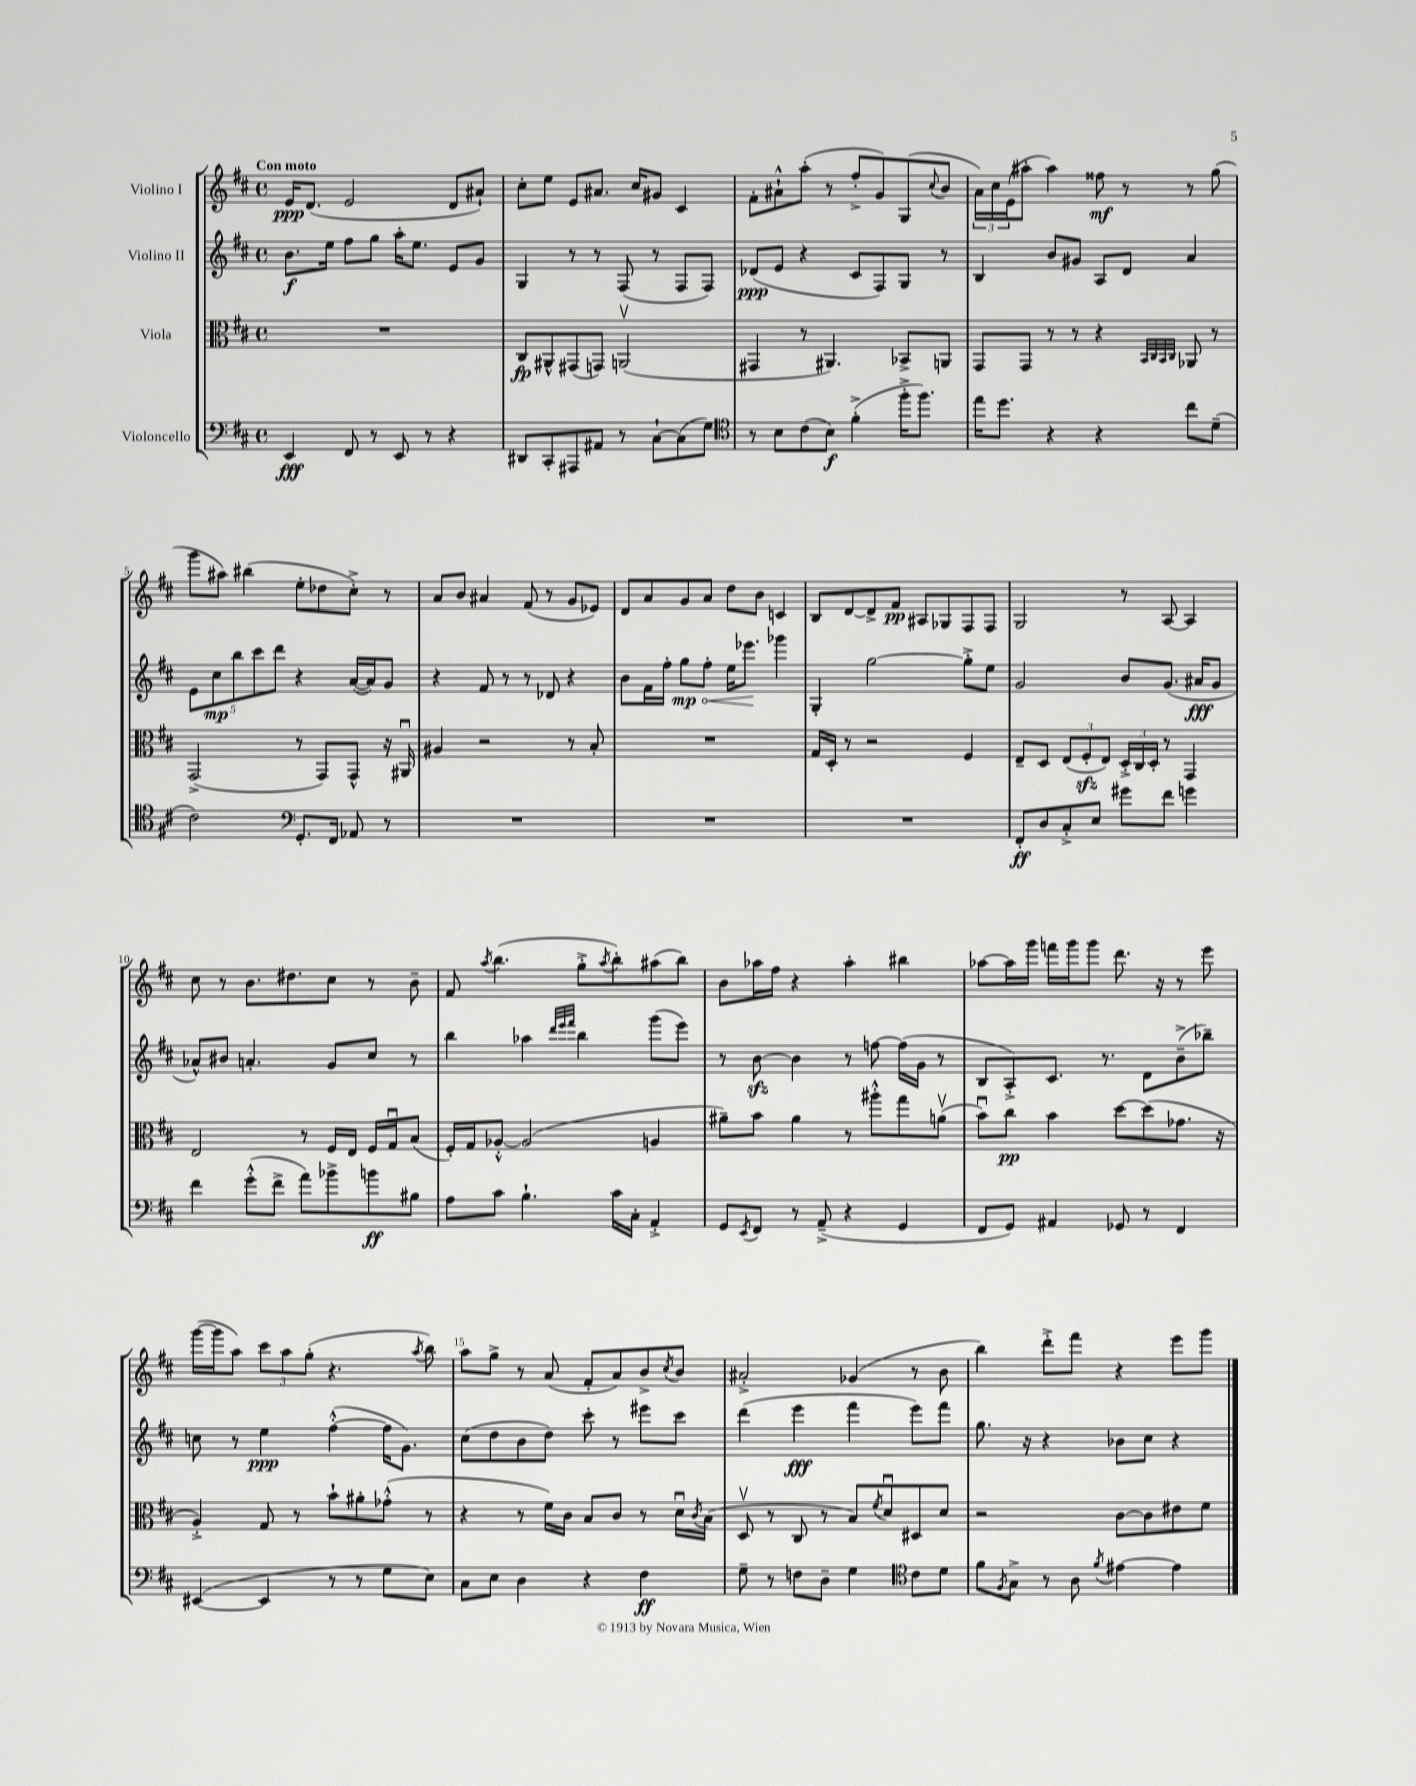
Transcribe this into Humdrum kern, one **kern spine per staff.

**kern	**dynam	**kern	**dynam	**kern	**dynam	**kern	**dynam
*part4	*part4	*part3	*part3	*part2	*part2	*part1	*part1
*staff4	*staff4	*staff3	*staff3	*staff2	*staff2	*staff1	*staff1
*I"Violoncello	*	*I"Viola	*	*I"Violino II	*	*I"Violino I	*
*clefF4	*	*clefC3	*	*clefG2	*	*clefG2	*
*k[f#c#]	*	*k[f#c#]	*	*k[f#c#]	*	*k[f#c#]	*
*M4/4	*	*M4/4	*	*M4/4	*	*M4/4	*
*met(c)	*	*met(c)	*	*met(c)	*	*met(c)	*
=1	=1	=1	=1	=1	=1	=1	=1
!	!	!	!	!	!	!LO:TX:a:B:t=Con moto	!
4EE/	fff	1r	.	8.b\L	f	16e/KL	ppp
.	.	.	.	.	.	(8.d/J	.
.	.	.	.	16ee\Jk	.	.	.
8FF#/	.	.	.	8ff#\L	.	2e/	.
8r	.	.	.	8gg\J	.	.	.
8EE/	.	.	.	16aa'\KL	.	.	.
.	.	.	.	8.ee\J	.	.	.
8r	.	.	.	.	.	.	.
4r	.	.	.	8e/L	.	8d/L	.
.	.	.	.	8g/J	.	8a#X`/J)	.
=2	=2	=2	=2	=2	=2	=2	=2
8DD#X/L	.	8C#/L	fp	4G/	.	8cc#'\L	.
8CC#'/	.	8AA#X^^/	.	.	.	8ee\J	.
8AAA#X/	.	(8GG#X/	.	8r	.	8e/L	.
8AA#X/J	.	8GGn/J)	.	8r	.	8.a#X/J	.
8r	.	(2AAnv/	.	(8F#/	.	.	.
.	.	.	.	.	.	16cc#/KL	.
[8C#`\L	.	.	.	8r	.	8g#X/J	.
(8C#\]	.	.	.	8F#/L	.	4c#/	.
8G\J)	.	.	.	8F#/J)	.	.	.
=3	=3	=3	=3	=3	=3	=3	=3
*clefC4	*	*	*	*	*	*	*
8r	.	4GG#X/	.	(8d-X/L	ppp	8f#'\L	.
8B\L	.	.	.	8e/J	.	8a#X`^^\	.
(8c#\	.	8r	.	4r	.	(8aa'\J	.
8B\J)	f	4.AA#X/)	.	.	.	8r	.
(4f#'^\	.	.	.	8c#/L	.	8ff#'^/L	.
.	.	.	.	8F#/)	.	8g/)	.
16ff#'^\KL	.	8BB-X^/L	.	8G/J	.	(8G/	.
8.ff#\J)	.	.	.	.	.	.	.
.	.	.	.	.	.	8qqcc#/	.
.	.	8AAn/J	.	8r	.	8b/J	.
=4	=4	=4	=4	=4	=4	=4	=4
16ee\KL	.	8GG/L	.	4B/	.	24a\LL)	.
.	.	.	.	.	.	24cc#\	.
8.dd\J	.	.	.	.	.	.	.
.	.	.	.	.	.	(24e\J	.
.	.	8GG/J	.	.	.	8aa#X'\J	.
4r	.	8r	.	8b/L	.	4aa#\)	.
.	.	8r	.	8g#X/J	.	.	.
4r	.	4r	.	8A/L	.	8ff##X\	mf
.	.	.	.	8d/J	.	8r	.
.	.	32qqBB/LLL	.	.	.	.	.
.	.	32qqC#/	.	.	.	.	.
.	.	32qqBB/	.	.	.	.	.
.	.	32qqC#/JJJ	.	.	.	.	.
8cc#\L	.	8AA-X/	.	4a/	.	8r	.
(8d~\J	.	8r	.	.	.	(8gg\	.
!!LO:LB:g=z
=5	=5	=5	=5	=5	=5	=5	=5
2c#\)	.	(2GG^/	.	10e\L	.	8ggg\L	.
.	.	.	.	10cc#\	mp	.	.
.	.	.	.	.	.	8aa#X\J)	.
.	.	.	.	10bb\	.	.	.
.	.	.	.	.	.	(4bb#X\	.
.	.	.	.	10ccc#\	.	.	.
.	.	.	.	10ddd\J	.	.	.
*clefF4	*	*	*	*	*	*	*
8.GG'/L	.	8r	.	4r	.	8ee'\L	.
.	.	8GG/L)	.	.	.	8dd-X\	.
16FF#/Jk	.	.	.	.	.	.	.
8AA-X/	.	8GG^^/J	.	([16a/LL	.	8cc#'^\J)	.
.	.	.	.	16a/J])	.	.	.
8r	.	16r	.	8g/J	.	8r	.
.	.	16AA#Xu/	.	.	.	.	.
=6	=6	=6	=6	=6	=6	=6	=6
1r	.	4A#X/	.	4r	.	8a/L	.
.	.	.	.	.	.	8b/J	.
.	.	2r	.	8f#/	.	4a#X/	.
.	.	.	.	8r	.	.	.
.	.	.	.	8r	.	(8f#/	.
.	.	.	.	8d-X/	.	8r	.
.	.	8r	.	4r	.	8g/L	.
.	.	8B'/	.	.	.	8e-X/J)	.
=7	=7	=7	=7	=7	=7	=7	=7
1r	.	1r	.	8b\L	.	8d/L	.
.	.	.	.	16f#\L	.	8a/	.
.	.	.	.	16ff#'\JJ	.	.	.
!	!	!	!	!	!LO:HP:b	!	!
.	.	.	.	8gg\L	< mp	8g/	.
.	.	.	.	8ff#'\J	.	8a/J	.
.	.	.	.	16ee\KL	.	8dd\L	.
.	.	.	.	8.eee-X\J	.	.	.
.	.	.	.	.	.	8b\J	.
.	.	.	.	4ggg-X\	[	4cn/	.
=8	=8	=8	=8	=8	=8	=8	=8
1r	.	16G/LL	.	4G'/	.	8B/L	.
.	.	16D'/JJ	.	.	.	.	.
.	.	8r	.	.	.	[8d/	.
.	.	2r	.	[2gg\	.	8d^/]	.
.	.	.	.	.	.	8f#/J	pp
.	.	.	.	.	.	8A#X/L	.
.	.	.	.	.	.	8G-X/	.
.	.	4F#/	.	8gg'^\L]	.	8F#/	.
.	.	.	.	8ee\J	.	8F#/J	.
=9	=9	=9	=9	=9	=9	=9	=9
8FF#'/L	ff	8E~/L	.	2g/	.	2G/	.
8D/	.	8D/J	.	.	.	.	.
8C#'^/	.	(12E/L	.	.	.	.	.
.	.	12F#zz'/	.	.	.	.	.
8E/J	.	.	.	.	.	.	.
.	.	12E/J)	.	.	.	.	.
8g#X\L	.	24D'^/LL	.	8b/L	.	8r	.
.	.	24C#/	.	.	.	.	.
.	.	24D'/JJ	.	.	.	.	.
8f#\J	.	8r	.	(8.g/J	.	[8A/	.
4gn\	.	4GG/	.	.	.	4A/]	.
.	.	.	.	16a#X/KL	fff	.	.
.	.	.	.	8g/J	.	.	.
!!LO:LB:g=z
=10	=10	=10	=10	=10	=10	=10	=10
4f#\	.	2E/	.	8a-X^^/L)	.	8cc#\	.
.	.	.	.	8b#X/J	.	8r	.
(8g'^^\L	.	.	.	4.an'/	.	8.b\L	.
8f#^\J	.	.	.	.	.	.	.
.	.	.	.	.	.	8.dd#X\	.
8a\L)	.	8r	.	.	.	.	.
8b-X^\	.	16F#/LL	.	8g/L	.	8cc#\J	.
.	.	16E/JJ	.	.	.	.	.
8bn\	ff	16F#/LL	.	8cc#/J	.	8r	.
.	.	16Gu/J	.	.	.	.	.
8B#X\J	.	(8B/J	.	8r	.	8b~\	.
=11	=11	=11	=11	=11	=11	=11	=11
8A\L	.	16F#'/LL)	.	4bb\	.	8f#/	.
.	.	16G/J	.	.	.	.	.
.	.	.	.	.	.	8qaa/	.
8c#\J	.	[8A-X'^^/J	.	.	.	(4.bb\	.
4.B`\	.	(2A-/]	.	4aa-X\	.	.	.
.	.	.	.	32qqddd/LLL	.	.	.
.	.	.	.	32qqeee/	.	.	.
.	.	.	.	32qqfff#/JJJ	.	.	.
.	.	.	.	4bb\	.	8gg'^\L	.
.	.	.	.	.	.	8qaa/	.
16c#\LL	.	.	.	.	.	8bb'\)	.
16C#'\JJ	.	.	.	.	.	.	.
4AA'^/	.	4An/	.	(8ggg\L	.	(8aa#X\	.
.	.	.	.	8eee\J)	.	8bb\J)	.
=12	=12	=12	=12	=12	=12	=12	=12
8GG/L	.	8a#X~\L)	.	8r	.	8b\L	.
8qEE/	.	.	.	.	.	.	.
8FF#/J	.	8b\J	.	[8bzz\	.	16aa-X\L	.
.	.	.	.	.	.	16ff#\JJ	.
8r	.	4a#\	.	4b\]	.	4r	.
(8AA~^/	.	.	.	.	.	.	.
4r	.	8r	.	8r	.	4aa-'\	.
.	.	8aa#X'^^\L	.	[8ffn\	.	.	.
4GG/	.	8gg\	.	(16ff\LL]	.	4bb#X\	.
.	.	.	.	16g\JJ	.	.	.
.	.	(8anv\J	.	8r	.	.	.
=13	=13	=13	=13	=13	=13	=13	=13
8FF#/L	.	8bu\L)	.	8B/L	.	[8aa-X\L	.
8GG/J)	.	8cc#\J	pp	8A'^/)	.	16aa-\L]	.
.	.	.	.	.	.	16ggg\JJ	.
4AA#X/	.	4b\	.	8.c#/J	.	16fffn\LL	.
.	.	.	.	.	.	16ggg\J	.
.	.	.	.	.	.	8ggg\J	.
.	.	.	.	8.r	.	.	.
8GG-X/	.	[8dd\L	.	.	.	8.ddd\	.
8r	.	(8dd\]	.	8d\L	.	.	.
.	.	.	.	.	.	16r	.
4FF#/	.	8.g-X\J	.	(8b~^\	.	8r	.
.	.	.	.	8bb-X~\J)	.	8eee\	.
.	.	16r	.	.	.	.	.
!!LO:LB:g=z
=14	=14	=14	=14	=14	=14	=14	=14
([4EE#X/	.	4A'^/)	.	8ccn\	.	([16ggg\LL	.
.	.	.	.	.	.	16ggg\J]	.
.	.	.	.	8r	.	8aa\J)	.
4EE#/]	.	8G/	.	4ee\	ppp	12ccc#\L	.
.	.	.	.	.	.	12aa\	.
.	.	8r	.	.	.	.	.
.	.	.	.	.	.	(12gg'\J	.
8r	.	8b`\L	.	([4ff#'^^\	.	4.r	.
8r	.	8a#X'\	.	.	.	.	.
8G\L	.	(8g-X'^^\J	.	16ff#\KL]	.	.	.
.	.	.	.	8.g\J)	.	.	.
.	.	.	.	.	.	8qaa/	.
8E\J)	.	8r	.	.	.	8bb\)	.
=15	=15	=15	=15	=15	=15	=15	=15
8C#\L	.	4r	.	(8cc#\L	.	8aa\L	.
8E\J	.	.	.	8dd\	.	8gg^\J	.
4D\	.	8r	.	8b\	.	8r	.
.	.	16f#\LL)	.	8dd\J)	.	(8a/	.
.	.	16c#\JJ	.	.	.	.	.
4r	.	8B/L	.	8ccc#'\	.	8f#'/L	.
.	.	8c#/J	.	8r	.	8a/)	.
4F#\	ff	8r	.	8eee#X\L	.	8b^/	.
.	.	.	.	.	.	8qcc#/	.
.	.	16du\LL	.	8ccc#\J	.	8b/J	.
.	.	8qc#/	.	.	.	.	.
.	.	(16B\JJ	.	.	.	.	.
=16	=16	=16	=16	=16	=16	=16	=16
8G~\	.	8Dv/	.	(4ddd\	.	2a#X'^/	.
8r	.	8r	.	.	.	.	.
8Fn\L	.	8C#/	.	4eee\	fff	.	.
8D~\J	.	8r	.	.	.	.	.
4G\	.	8B/L)	.	4fff#\	.	(4g-X/	.
.	.	8qf#/	.	.	.	.	.
.	.	8du/	.	.	.	.	.
*clefC4	*	*	*	*	*	*	*
8c#\L	.	8D#X/	.	8eee\L)	.	8r	.
8d\J	.	8d/J	.	8fff#\J	.	8b\	.
=17	=17	=17	=17	=17	=17	=17	=17
8f#\L	.	2r	.	8.gg\	.	4bb\)	.
8qF#/	.	.	.	.	.	.	.
8G^\J	.	.	.	.	.	.	.
.	.	.	.	16r	.	.	.
8r	.	.	.	4r	.	8ddd'^\L	.
8A\	.	.	.	.	.	8fff#\J	.
8qf#/	.	.	.	.	.	.	.
[4e#X\	.	[8c#\L	.	8b-X\L	.	4r	.
.	.	8c#\]	.	8cc#\J	.	.	.
4e#\]	.	8e#X\	.	4r	.	8eee\L	.
.	.	8f#\J	.	.	.	8ggg\J	.
==	==	==	==	==	==	==	==
*-	*-	*-	*-	*-	*-	*-	*-
